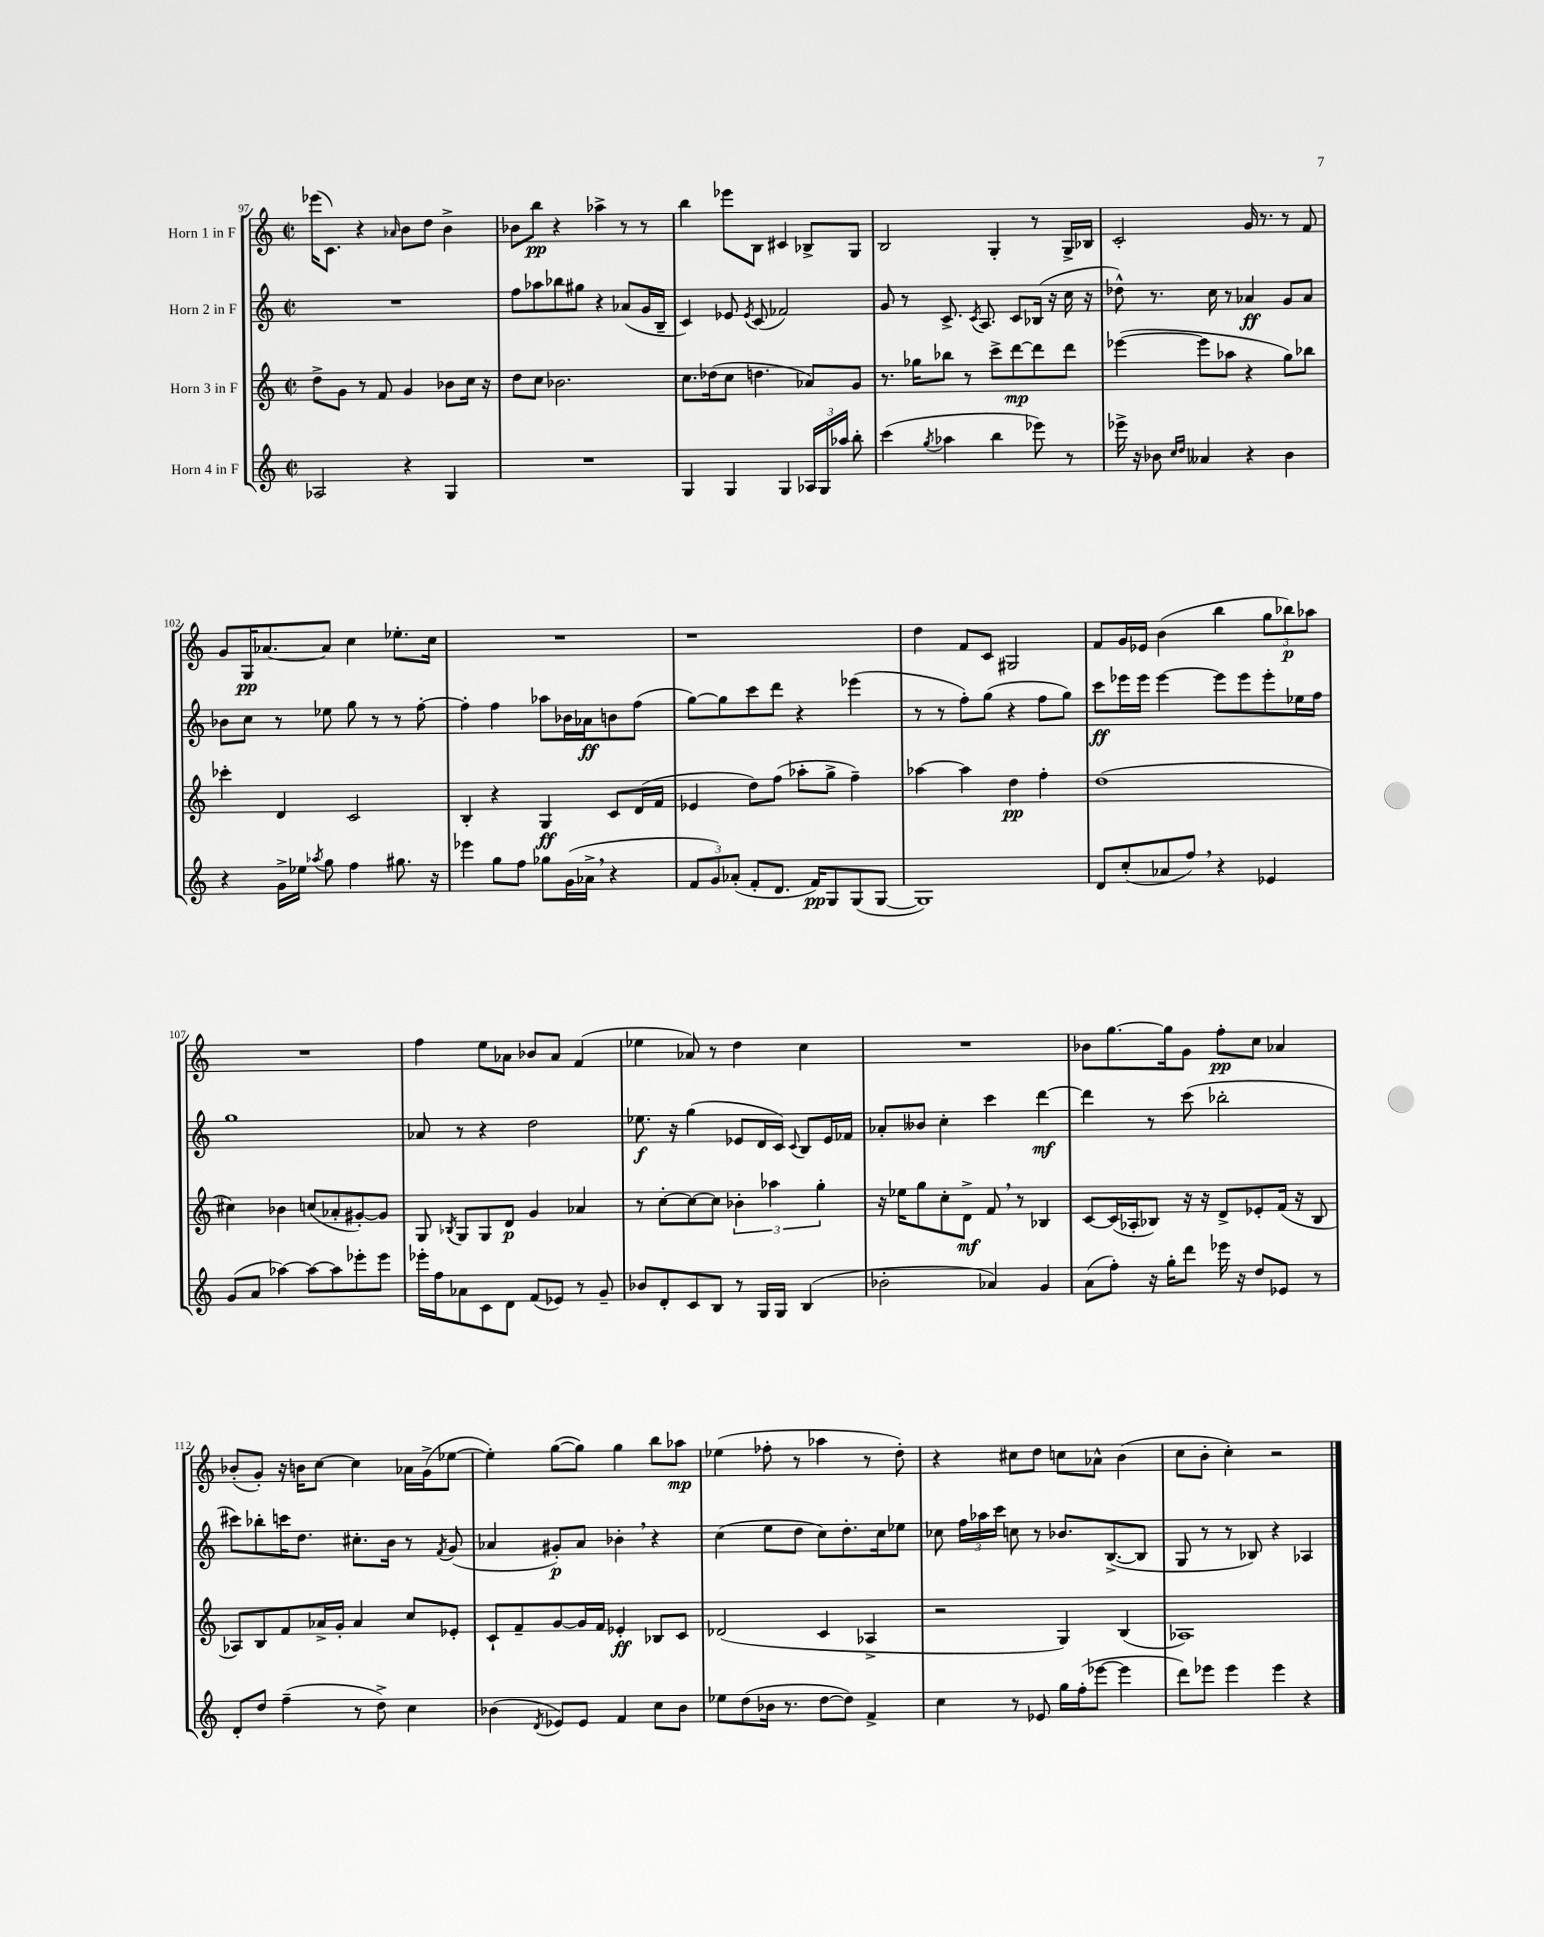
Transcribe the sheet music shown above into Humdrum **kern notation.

**kern	**kern	**kern	**kern
*staff4	*staff3	*staff2	*staff1
*clefG2	*clefG2	*clefG2	*clefG2
*k[]	*k[]	*k[]	*k[]
*M2/2	*M2/2	*M2/2	*M2/2
*met(c|)	*met(c|)	*met(c|)	*met(c|)
2A-	8dd^	1r	(16eee-
.	.	.	8.c)
.	8g	.	.
.	8r	.	4r
.	8f	.	.
.	.	.	16qqa-
4r	4g	.	8b
.	.	.	8dd
4G	8b-	.	4b^
.	16cc	.	.
.	16r	.	.
=	=	=	=
1r	8dd	8ff	8b-
.	8cc	8aa-	8bb
.	2.b-	8bb-	4r
.	.	8gg#	.
.	.	4r	4aa-^
.	.	(8a-	8r
.	.	16g	8r
.	.	16B~	.
=	=	=	=
4G	8.cc	4c)	4bb
.	(16dd-	.	.
4G	8cc	8e-	8eee-
.	.	8qe-	.
.	4.dd	(8c	8B
4G	.	2f-)	4c#
24A-	8a-)	.	8B-^
24G	.	.	.
24aa-	.	.	.
8bb'	8g	.	8G
=	=	=	=
(4ccc	8.r	8g	2B
.	.	8r	.
.	16gg-	.	.
8qgg	.	.	.
4aa-	8bb-	8.c^	.
.	8r	.	.
.	.	8qc	.
.	.	8.A	.
4bb	8ccc^	.	4G'
.	[8ddd	8c	.
8eee-)	8ddd]	(16B-	8r
.	.	16r	.
8r	8ddd	16cc	16G^
.	.	16r	16B-
=	=	=	=
16eee-^	([4eee-	8dd-^^)	2c'
16r	.	.	.
8b-	.	8.r	.
16qqcc	.	.	.
16qqdd	.	.	.
4a--	8eee-]	.	.
.	.	16cc	.
.	8aa-	8r	.
4r	4r	4a-	16g
.	.	.	8.r
4b-	8gg)	8g	8r
.	8bb-	8a-	8f
=	=	=	=
4r	4ccc-'	8b-	8g
.	.	8cc	16G
.	.	.	[8.a-
16g^	4d	8r	.
16ee-	.	.	.
8qaa-	.	.	.
8gg	.	8ee-	8a-]
4ff	2c	8gg	4cc
.	.	8r	.
8.gg#	.	8r	8.ee-'
.	.	[8ff'	.
16r	.	.	16cc
=	=	=	=
4eee-	4B'	4ff']	1r
8gg	4r	4ff	.
8ff	.	.	.
8gg-	4G	8aa-	.
(16g	.	16b-	.
16a-^	.	16a-	.
4r	8c	8b	.
.	(16d	(8ff	.
.	16f	.	.
=	=	=	=
12f	4e-	[8gg)	1r
12g)	.	.	.
.	.	8gg]	.
(12a-'	.	.	.
8f'	8dd)	8ccc	.
8.d	(8ff	8ddd	.
.	8aa-'	4r	.
16f)	.	.	.
8G	8gg^	.	.
(8G	4ff~)	(4eee-	.
[8G	.	.	.
=	=	=	=
1G])	[4aa-	8r	4dd
.	.	8r	.
.	4aa-]	8ff')	8f
.	.	(8gg	8c
.	4dd	4r	2G#
.	4ff'	8ff	.
.	.	8gg)	.
=	=	=	=
8d	(1dd	8ccc	8f
(8cc'	.	16eee-	16g
.	.	16eee-	16e-
8a-	.	[4eee-	(4b
8ff)	.	.	.
4r	.	8eee-]	4bb
.	.	8eee-	.
4e-	.	8eee-'	12gg
.	.	.	12bb-)
.	.	16ee-	.
.	.	.	12aa-
.	.	16ff	.
=	=	=	=
(8g	4cc#)	1gg	1r
8a	.	.	.
[4aa-)	4b-	.	.
8aa-_	(8cc	.	.
8aa-]	8a-'	.	.
8eee-'	[8g#')	.	.
8eee-	8g#]	.	.
=	=	=	=
16eee-'	8G	8a-	4ff
16ff	.	.	.
.	8qB-	.	.
8a-	8G	8r	.
8c	8G	4r	8ee
8d	8d	.	8a-
(8f	4g	2dd	8b-
8e-)	.	.	8a-
8r	4a-	.	(4f
8g~	.	.	.
=	=	=	=
8b-	8r	8.ee-	4ee-
8d'	[8cc'	.	.
.	.	16r	.
8c	8cc_	(4gg	8a-)
8B	8cc]	.	8r
8r	6b-'	8e-	4dd
16G	.	16d	.
.	6aa-	.	.
16G	.	16c)	.
.	.	8qqc	.
(4B	.	8B	4cc
.	6gg'	.	.
.	.	16e-	.
.	.	16f-	.
=	=	=	=
2b-'	16r	8a-'	1r
.	16ee-	.	.
.	8gg	8b--	.
.	8cc'	4cc'	.
.	8d^	.	.
4a-)	8f	4ccc	.
.	8r	.	.
4g	4B-	[4ddd	.
=	=	=	=
(8a	[8c	4ddd]	8b-
8ff')	(16c]	.	[8.gg
.	16A-'	.	.
16r	8B-)	8r	.
16gg'	.	.	16gg]
8ddd	16r	(8ccc	8g
.	16r	.	.
16eee-	8d^	2bb-'	8ff'
16r	.	.	.
8dd	8e-'	.	8cc
8e-	(16f	.	4a-
.	16r	.	.
8r	8B-	.	.
=	=	=	=
8d'	8A-)	8ccc#)	(8b-'
8dd	8B	8bb-'	8g')
(4ff~	8f	16ccc	16r
.	.	8.dd	16b
.	16a-^	.	[8cc
.	16g'	.	.
8r	4a-	8.cc#'	4cc]
8dd^)	.	.	.
.	.	16b	.
4cc	8cc	8r	16a-
.	.	.	(16g^
.	.	8qf	.
.	8e-'	(8g	[8ee-
=	=	=	=
(4b-	8c`	4a-	4ee-'])
.	8f~	.	.
8qd	.	.	.
8e-)	[8g	8g#')	([8gg
8e-	16g]	8a-	8gg])
.	16f	.	.
4f	4e-'	4b-'	4gg
8cc	8B-	4r	8bb
8b-	8c	.	8aa-
=	=	=	=
8ee-	(2d-	(4cc	(4ee-
(8dd	.	.	.
16b-	.	8ee	8ff-'
8.r	.	.	.
.	.	8dd	8r
[8dd	4c	8cc)	4aa-
8dd])	.	8.dd'	.
4f^	4A-^	.	8r
.	.	16cc	.
.	.	8ee-	8dd')
=	=	=	=
4cc	2r	8cc-	4r
.	.	24ff	.
.	.	24aa-	.
.	.	24ccc	.
8r	.	8cc	8cc#
8e-	.	8r	8dd
16gg	4G)	8.b-	8cc
(16ff'	.	.	.
[8eee-	.	.	8a-^^
.	.	([8.B^	.
4eee-]	(4B	.	(4b
.	.	8B]	.
=	=	=	=
8ddd)	1A-)	8G	8cc
8eee-	.	8r	8b'
4eee-	.	8r	4cc')
.	.	8B-)	.
4eee-	.	4r	2r
4r	.	4A-	.
==	==	==	==
*-	*-	*-	*-
